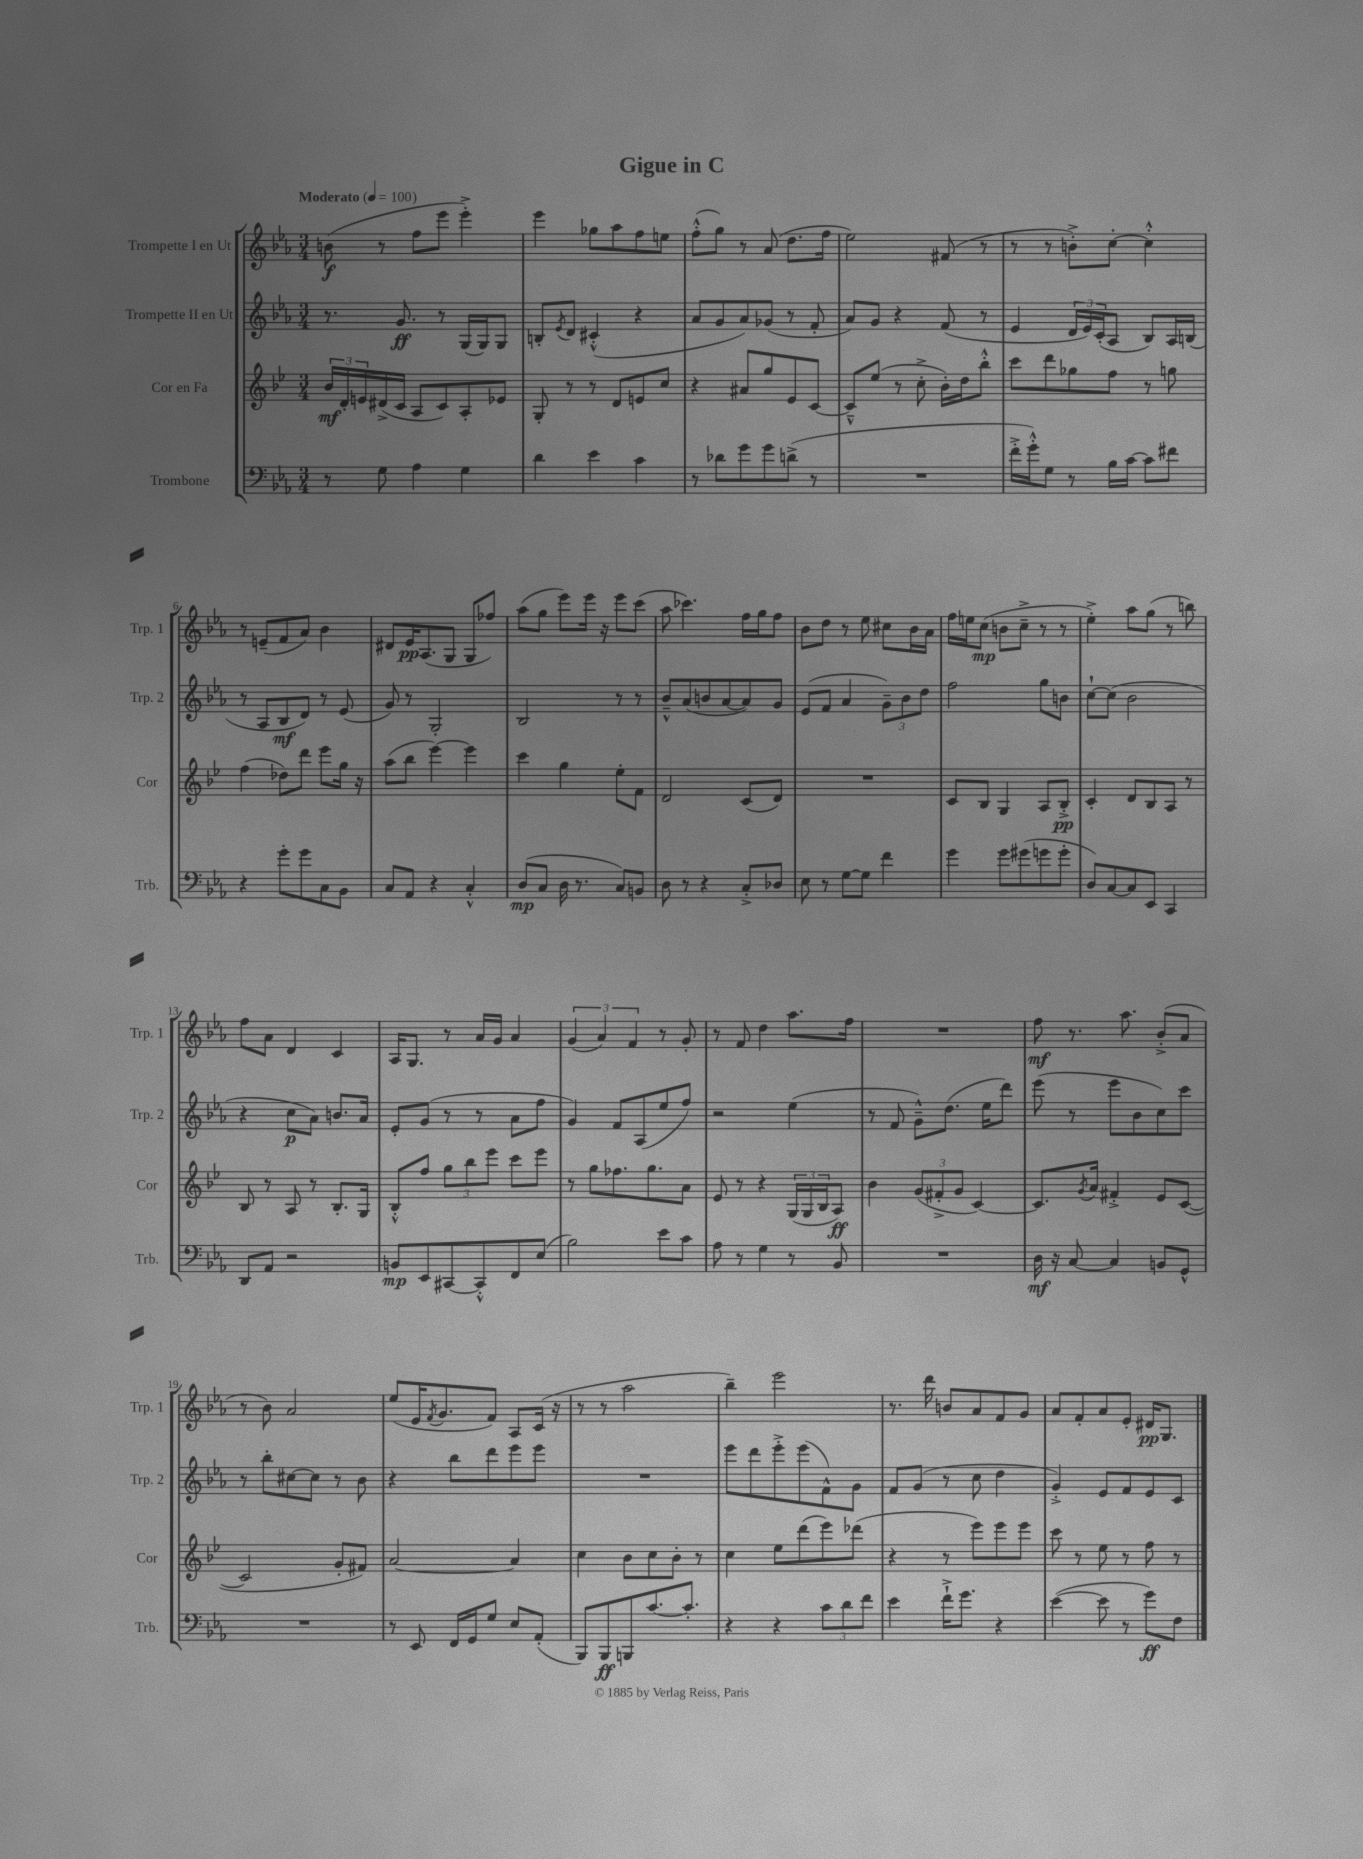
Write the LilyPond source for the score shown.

\header { title = "Gigue in C" }
<<
\new StaffGroup <<
\new Staff = "s0" \with { instrumentName = "Trompette I en Ut" shortInstrumentName = "Trp. 1" } {
    \clef treble \key ees \major \numericTimeSignature \time 3/4 \tempo "Moderato" 4 = 100
    b'8\f( r8 f''8 ees'''8 ees'''4-.->) |
    ees'''4 ges''8 aes''8 f''8 e''8 |
    f''8-.-^( g''8) r8 aes'8( d''8. f''16 |
    ees''2) fis'8( r8 |
    r8 r8 b'8-.->) c''8~-. c''4-.-^ |
    r8 e'8--( f'8 aes'8) bes'4 |
    dis'8 ees'16\pp aes8.( g8 g8 fes''8) |
    aes''8( g''8 ees'''8) ees'''16 r16 ees'''8 c'''8( |
    aes''8 ces'''4.) f''16 g''16 f''8 |
    bes'8 d''8 r8 ees''8 cis''8 bes'16 aes'16 |
    f''16 e''16 c''8\mp( b'8 c''8---> r8 r8 |
    ees''4-.->) aes''8 g''8( r8 b''8) |
    f''8 aes'8 d'4 c'4 |
    aes16 g8. r8 aes'16 g'16 aes'4 |
    \tuplet 3/2 { g'4( aes'4) f'4 } r8 g'8-. |
    r8 f'8 d''4 aes''8. f''16 |
    R2. |
    f''8\mf r8. aes''8. bes'8-.->( aes'8 |
    r8 bes'8) aes'2 |
    ees''8( ees'16 \acciaccatura { f'8 } g'8. f'8) aes8 c'16( r16 |
    r8 r8 aes''2 |
    bes''4--) ees'''2 |
    r8. d'''16 b'8 aes'8 f'8 g'8 |
    aes'8 f'8-. aes'8 ees'8-. dis'16\pp g8. \bar "|." |
}
\new Staff = "s1" \with { instrumentName = "Trompette II en Ut" shortInstrumentName = "Trp. 2" } {
    \clef treble \key ees \major \numericTimeSignature \time 3/4
    r8. g'8.\ff r8 g16( g16) g8 |
    b8-. \acciaccatura { ees'8 } d'8 cis'4-.-^( r4 |
    aes'8 g'8 aes'8) ges'8( r8 f'8-. |
    aes'8) g'8 r4 f'8( r8 |
    ees'4 \tuplet 3/2 { d'16 ees'16) c'16-.( } aes8 bes8) aes16 b16( |
    r8 aes8 bes8\mf d'8) r8 ees'8( |
    g'8) r8 g2-. |
    bes2 r8 r8 |
    bes'8---^ aes'8( b'8 aes'8~ aes'8) g'8 |
    ees'8( f'8 aes'4 \tuplet 3/2 { g'8--) bes'8 d''8 } |
    f''2 g''8 b'8 |
    c''8~-! c''8( bes'2 |
    r4 c''8\p aes'8) b'8. aes'16 |
    ees'8-. g'8( r8 r8 aes'8 f''8 |
    g'4) f'8 aes8( ees''8 f''8) |
    r2 ees''4( |
    r8 f'8 g'8---^) d''8.( ees''16 d'''8) |
    ees'''8( r8 ees'''8 bes'8 c''8) c'''8 |
    r8 bes''8-. cis''8~ cis''8 r8 bes'8 |
    r4 bes''8 d'''8 ees'''8 ees'''8 |
    R2. |
    ees'''8 d'''8 ees'''8-.-> ees'''8( f'8-^) g'8 |
    f'8 g'8( r8 c''8 d''4 |
    g'4-.->) ees'8 f'8 ees'8 c'8 \bar "|." |
}
\new Staff = "s2" \with { instrumentName = "Cor en Fa" shortInstrumentName = "Cor" } {
    \clef treble \key bes \major \numericTimeSignature \time 3/4
    \tuplet 3/2 { bes'16\mf d'16-. e'16 } dis'16->( c'16 a8 c'8) a8-. ees'8 |
    g8-. r8 r8 d'8 e'8 c''8 |
    r4 ais'8 g''8 ees'8 c'8~ |
    c'8---^ ees''8( r8 c''8-.-> bes'16-.) d''16 bes''8-.-^ |
    c'''8 d'''8 ges''8 f''8 r8 g''8 |
    f''4( des''8) d'''8 ees'''8 g''16 r16 |
    a''8( bes''8 ees'''4~) ees'''4 |
    c'''4 g''4 ees''8-. f'8 |
    d'2 c'8( d'8) |
    R2. |
    c'8 bes8 g4 a8 bes8-.->\pp |
    c'4-. d'8 bes8 a8 r8 |
    bes8 r8 a8 r8 bes8.-. g16 |
    bes8-.-^ f''8 \tuplet 3/2 { g''8 bes''8 ees'''8 } c'''8 ees'''8 |
    r8 g''8 fes''8. g''8. a'8 |
    ees'8 r8 r4 \tuplet 3/2 { g16( g16 bes16 } a8\ff) |
    bes'4 \tuplet 3/2 { g'8( fis'8-.-> g'8 } c'4~) |
    c'8. \acciaccatura { g'8 } a'16 fis'4-.-> ees'8 c'8~( |
    c'2 g'8-. fis'8) |
    a'2~ a'4 |
    c''4 bes'8 c''8 bes'8-. r8 |
    c''4 ees''8 d'''8( ees'''8) des'''8( |
    r4 r8 ees'''8) ees'''8 ees'''8 |
    c'''8 r8 ees''8 r8 f''8 r8 \bar "|." |
}
\new Staff = "s3" \with { instrumentName = "Trombone" shortInstrumentName = "Trb." } {
    \clef bass \key ees \major \numericTimeSignature \time 3/4
    r8 g8 aes4 g4 |
    d'4 ees'4 c'4 |
    r8 des'8 g'8 g'8 d'8->( r8 |
    R2. |
    f'16-.-> g'16-.-^) g8 r8 bes16 c'16~ c'8 fis'8 |
    r4 g'8-. g'8 c8 bes,8 |
    c8 aes,8 r4 c4-.-^ |
    d8\mp( c8 d16 r8. c8) b,8 |
    d8 r8 r4 c8-.-> des8 |
    ees8 r8 g8~ g8 f'4 |
    g'4 g'8 gis'8( g'8 g'8-. |
    d8) c8~ c8 ees,8 c,4 |
    d,8 aes,8 r2 |
    b,8\mp ees,8 cis,8~ cis,8-.-^ f,8 ees8( |
    bes2) ees'8 c'8 |
    aes8 r8 g4 r8 bes,8 |
    R2. |
    d16\mf r16 c8~ c4 b,8 g,8-^ |
    R2. |
    r8 ees,8 f,16 g,16 g8 ees8 aes,8-.( |
    bes,,8) bes,,8\ff b,,8 c'8.~ c'8.-. |
    r4 r4 \tuplet 3/2 { c'8 d'8 f'8 } |
    ees'4 f'16-!-> g'8. r4 |
    ees'4~( ees'8 r8 g'8\ff) f8 \bar "|." |
}
>>
>>
